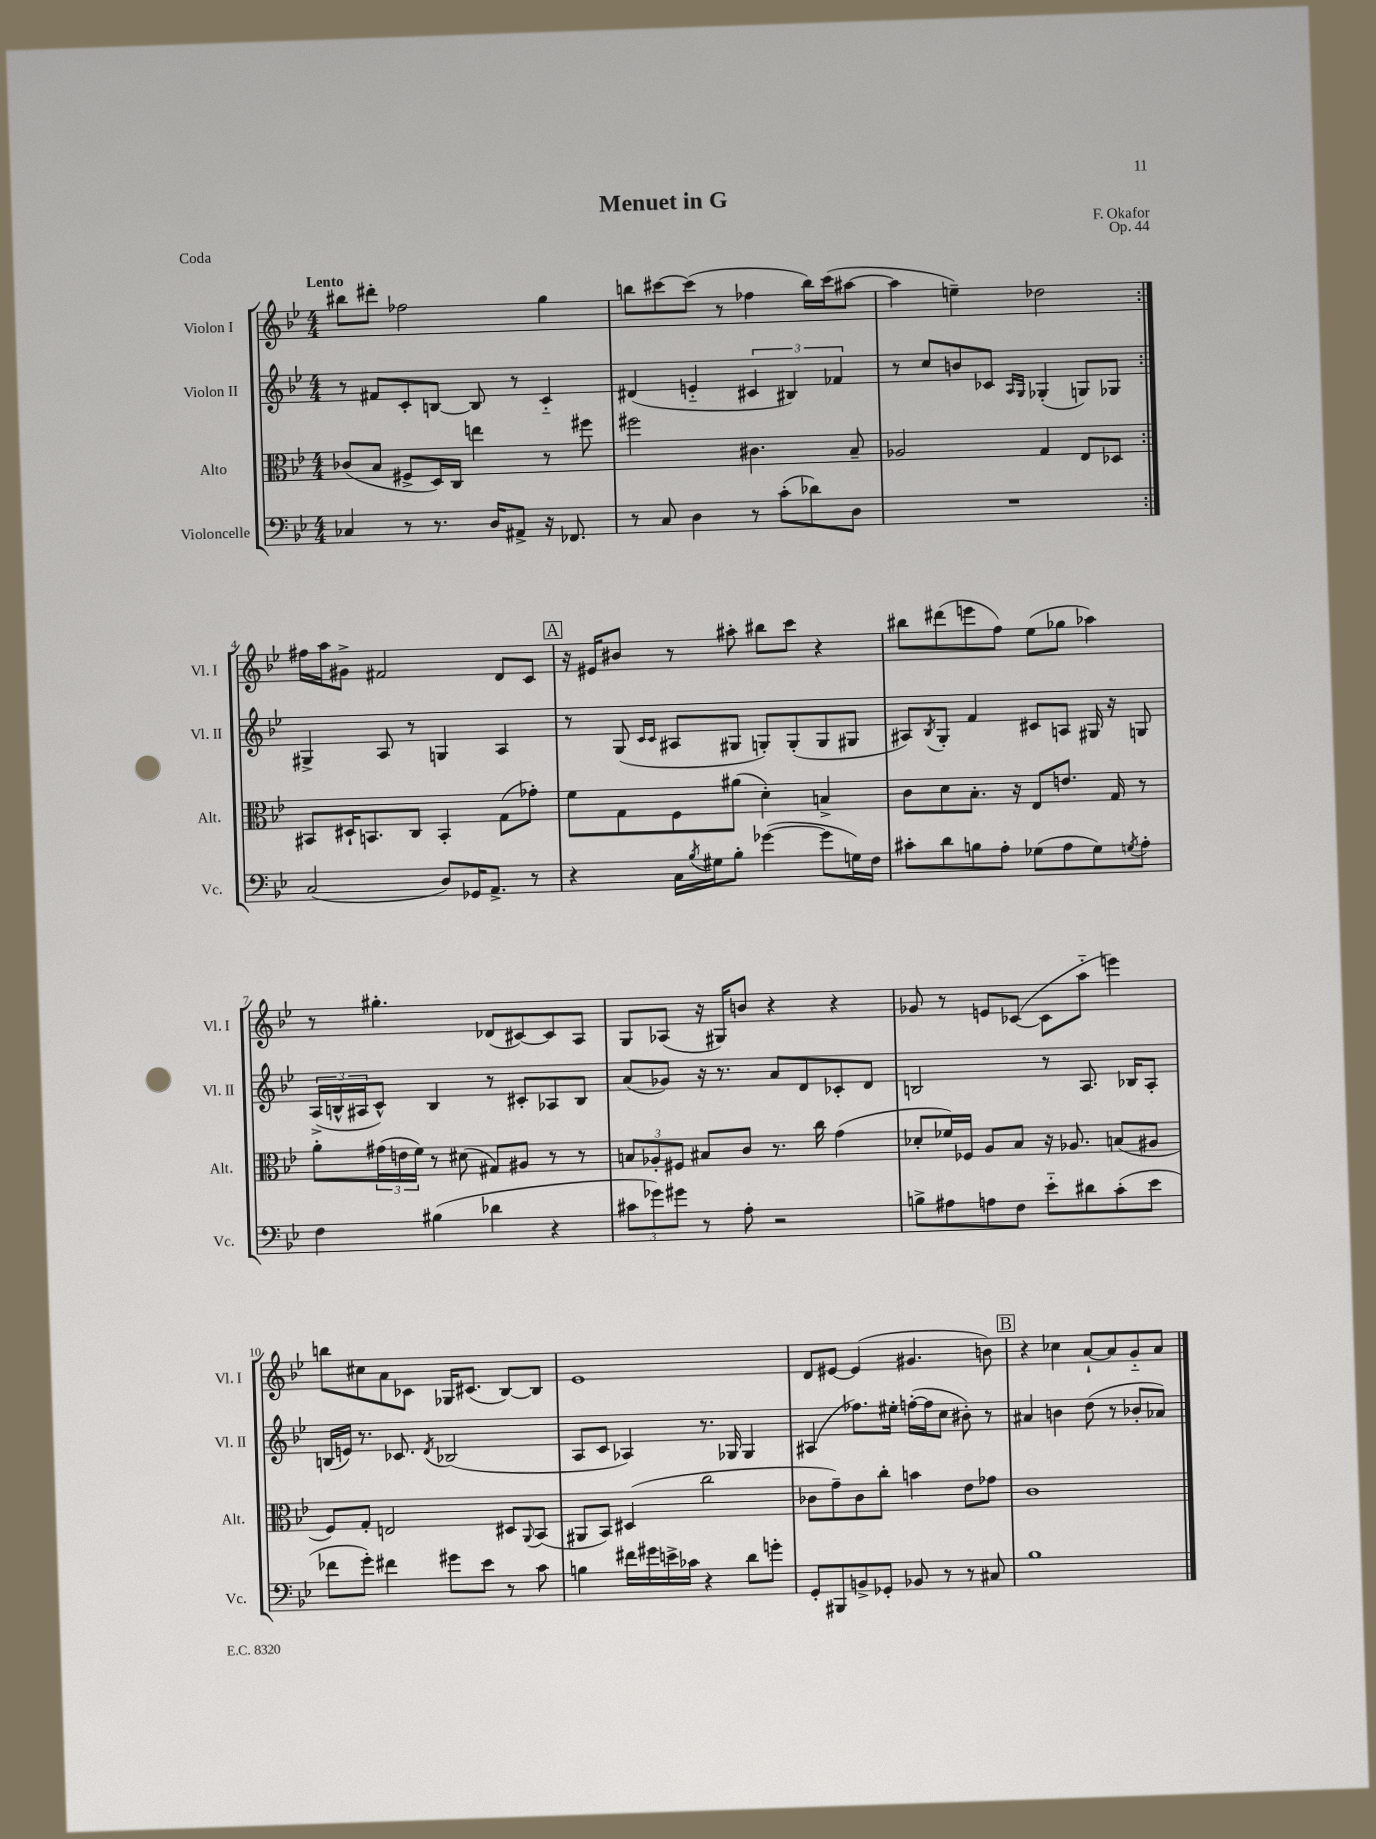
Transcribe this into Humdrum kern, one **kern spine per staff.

**kern	**kern	**kern	**kern
*staff4	*staff3	*staff2	*staff1
*clefF4	*clefC3	*clefG2	*clefG2
*k[b-e-]	*k[b-e-]	*k[b-e-]	*k[b-e-]
*M4/4	*M4/4	*M4/4	*M4/4
4C-/	(8c-/L	8r	8bb#\L
.	8B-/J	8f#/L	8ddd#'\J
8r	8F#^/L	8c'/	2ff-\
8.r	16D/L)	[8B/J	.
.	16C/JJ	.	.
.	4ee\	8B/]	.
16D/LK	.	.	.
8AA#^/J	.	8r	.
16r	8r	4c'~/	4gg\
8.FF-/	.	.	.
.	8ff#\	.	.
=	=	=	=
8r	2ff#\	(4d#/	8bb\L
8C/	.	.	[8ccc#\
4D\	.	4e'~/	(8ccc#\]J
.	.	.	8r
8r	4.c#\	6c#/	4ff-\
(8c'\L	.	.	.
.	.	6B#/)	.
8d-\)	.	.	16bb\LL)
.	.	.	(16ccc#\J
.	.	6f-/	.
8D\J	8B-~/	.	[8aa#\J
=	=	=	=
1r	2A-/	8r	4aa#\]
.	.	8cc/L	.
.	.	8b/	4ee~\)
.	.	8c-/J	.
.	.	16qqA/LL	.
.	.	16qqG/JJ	.
.	4G/	(4G-'/	2dd-\
.	8E-/L	8G/L)	.
.	8D-/J	8G-/J	.
=:|!	=:|!	=:|!	=:|!
(2C/	8BB#/L	4G#^/	16ff#\LL
.	.	.	16aa\J
.	16D#`/K	.	8g#^\J
.	8.BB/	.	.
.	.	8A/	2f#/
.	8C/J	8r	.
8D/L)	4BB'/	4G/	.
16GG-/K	.	.	.
8.AA^/J	.	.	.
.	(8G\L	4A/	8d/L
8r	8g-'\J)	.	8c/J
=	=	=	=
4r	8f\L	8r	16r
.	.	.	16e#/LK
.	8G\	(8G/	8b#/J
.	.	16qqc/LL	.
.	.	16qqc/JJ	.
16C\LL	8F\	8A#/L	8r
8qB-/	.	.	.
16G#\J	.	.	.
8B-'\J	(8a#\J	8G#/J	8aa#'\
([4g-\	4d'\)	8G'/L)	8bb#\L
.	.	(8G'/	8ccc\J
8g-\]L	4B^/	8G/	4r
16G\L)	.	8G#/J	.
16F\JJ	.	.	.
=	=	=	=
8c#'\L	8c\L	8A#/L)	8bb#\L
.	.	8qB-/	.
8d\	8d\	8G'/J	(8ddd#\
8B\	8.B-'\J	4f/	8eee\
8A'\J	.	.	8ff\J)
.	16r	.	.
(8G-\L	8E-/L	8c#/L	(8ee-\L
8A\	8.e/J	8A/J	8gg-\J
8G-\)	.	16G#/	4aa-\)
.	16G/	16r	.
8qG/	.	.	.
8A'\J	8r	8G/	.
=	=	=	=
4F\	8a'\L	(24A^/LL	8r
.	.	24B^^/	.
.	.	24A#/J	.
.	(24g#\L	8c^^/J)	4.gg#'\
.	24e\	.	.
.	24f\JJ)	.	.
(4B#\	8r	4B/	.
.	(8d#\	.	.
4d-\	8G#/L)	8r	(8d-/L
.	8A#/J	8c#'/L	[8c#/)
4r	8r	8A-/	8c#/]
.	8r	8B/J	8A/J
=	=	=	=
12c#\L	12B/L	(8a/L	8G/L
12g-\)	12A-'/	.	.
.	.	8g-/J)	(8A-/J
12g#\J	12F#/J	.	.
8r	8B#/L	16r	16r
.	.	8.r	16G#/LK)
8A'\	8c/J	.	8b/J
2r	8.r	8a/L	4r
.	.	8d/	.
.	16cc\	.	.
.	(4g\	8c-'/	4r
.	.	8d/J	.
=	=	=	=
8B^\L	8d-'/L	2B/	8g-/
8A#\	16f-/L)	.	8r
.	16F-/JJ	.	.
8A\	8A/L	.	8e/L
8F\J	8B-/J	.	([8c-/J
8e-'~\L	16r	8r	8c-\]L
.	8.A-/	.	.
8d#\	.	8.A/	8aa'~\J
(8c'\	(8B/L	.	4eee\)
.	.	16B-/LK	.
8e-\J	8A#/J	8A'/J	.
=	=	=	=
8f-\L	8F/L)	(16B/LL	8bb\L
.	.	16e/JJ)	.
8g'\J)	8G'/J	8.r	8cc#\
4f#\	2E/	.	8a\
.	.	8.c-/	.
.	.	.	8c-\J
.	.	8qd/	.
8g#\L	.	(2B-/	16G-/LK
.	.	.	(8.c#/J
8e-\J	.	.	.
8r	8D#/L	.	[8B-/L)
.	8qqAA/	.	.
8c\	(8BB-/J	.	8B-/]J
=	=	=	=
4B\	8AA#/L	8A/L	1e-
.	8BB-/J)	8c/J	.
16f#\LL	(4D#/	4A-/)	.
16g#\	.	.	.
16e^\	.	.	.
16c-\JJ	.	.	.
4r	2cc\	8.r	.
.	.	16G-/	.
8d\L	.	4G-/	.
8g'\J	.	.	.
=	=	=	=
8GG'/L	8c-\L	(4A#/	8d/L
8BBB#/	8g~\)	.	[8e#/J
8BB^/	8c-\	8.ff-\L)	(4e#/]
8GG-'/J	8cc'\J	.	.
.	.	16ee#'\Jk	.
8BB-/	4b\	([16ff'\LL	4.g#/
.	.	16ff\]J	.
8r	.	8cc\J	.
8r	8e-\L	8b#'\)	.
8C#/	8g-\J	8r	8b\)
=	=	=	=
1B-	1c	4a#/	4r
.	.	4b\	4cc-\
.	.	(8dd\	[8a`/L
.	.	8r	8a/]
.	.	8b-'/L	8g'~/
.	.	8a-/J)	8a/J
==	==	==	==
*-	*-	*-	*-
